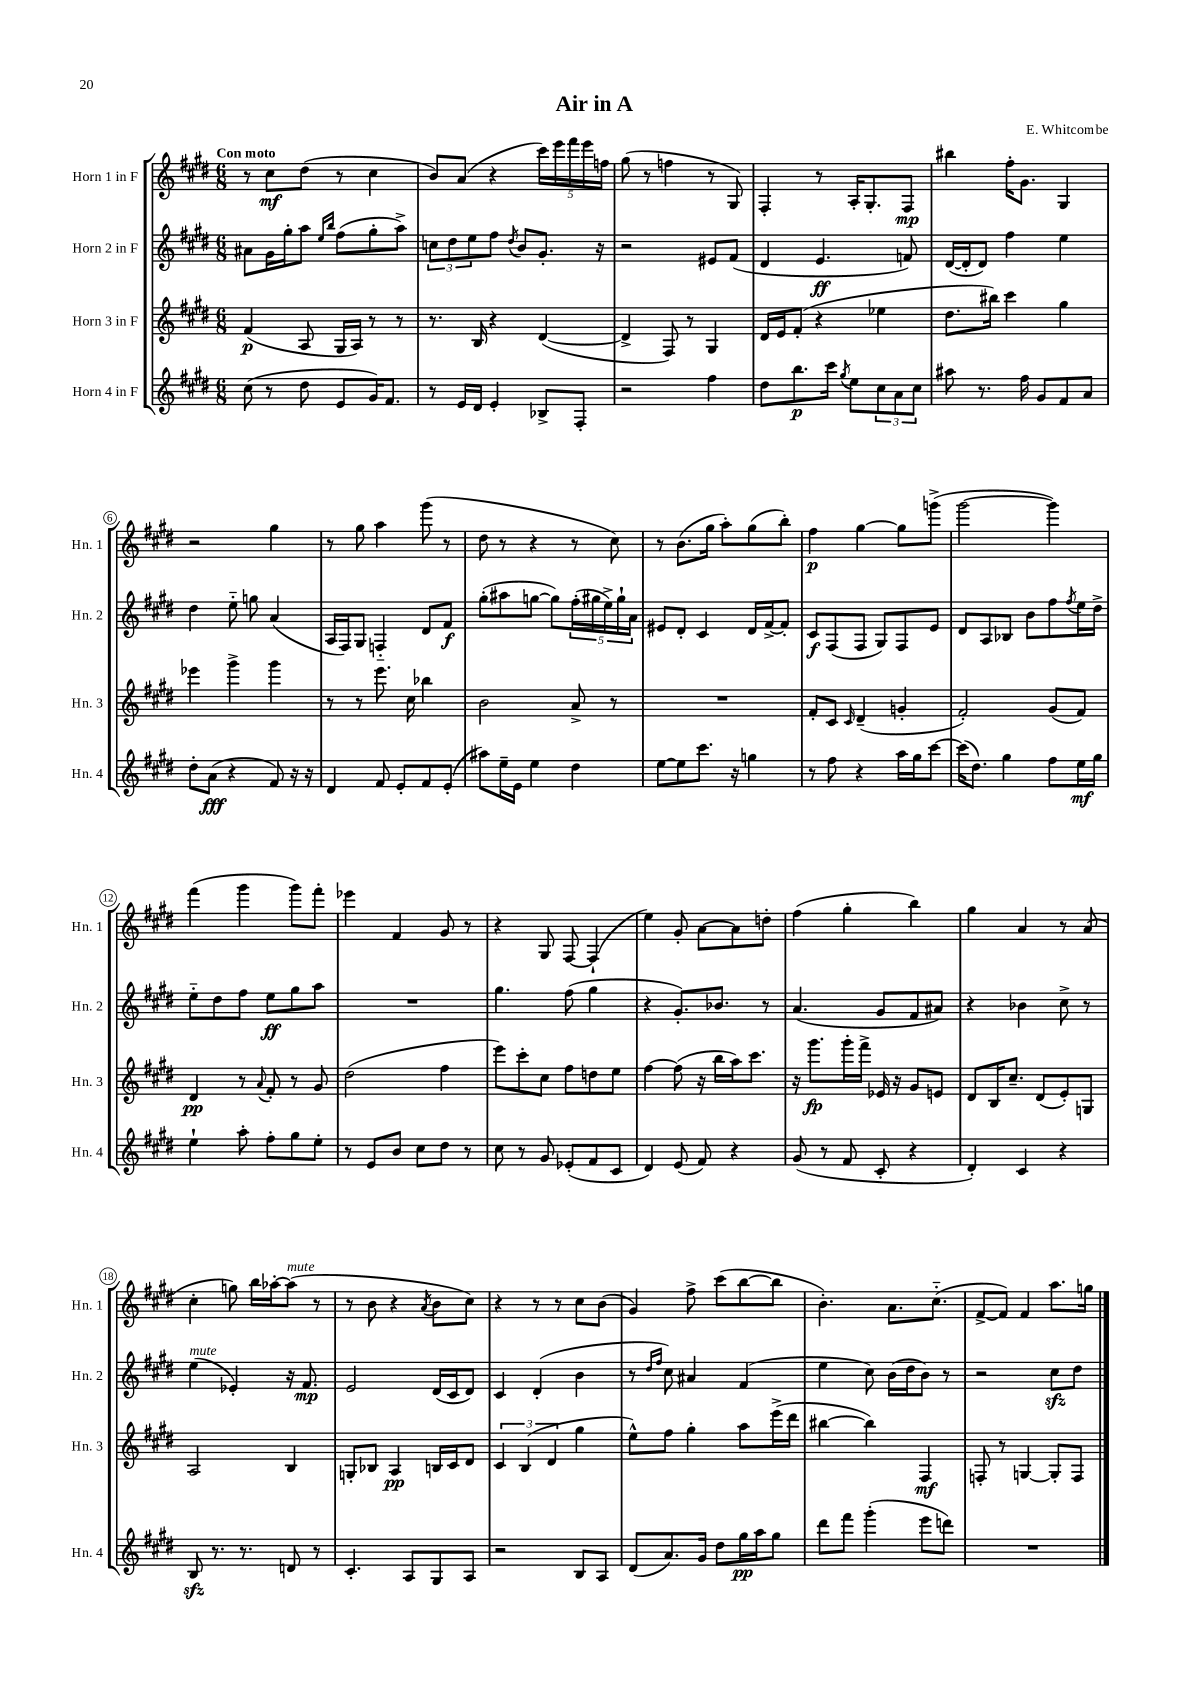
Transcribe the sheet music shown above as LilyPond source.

\header { title = "Air in A" composer = "E. Whitcombe" }
<<
\new StaffGroup <<
\new Staff = "s0" \with { instrumentName = "Horn 1 in F" shortInstrumentName = "Hn. 1" } {
    \clef treble \key e \major \numericTimeSignature \time 6/8 \tempo "Con moto"
    r8 cis''8\mf dis''8( r8 cis''4 |
    b'8) a'8( r4 \tuplet 5/4 { cis'''16) e'''16 fis'''16 e'''16 f''16 } |
    gis''8( r8 f''4 r8 gis8) |
    fis4-. r8 a16-. gis8.-. fis8\mp |
    bis''4 fis''16-. gis'8. gis4 |
    r2 gis''4 |
    r8 gis''8 a''4 gis'''8( r8 |
    dis''8 r8 r4 r8 cis''8) |
    r8 b'8.( gis''16 a''8-.) gis''8( b''8-.) |
    fis''4\p gis''4~ gis''8 g'''8->( |
    gis'''2~ gis'''4) |
    fis'''4( gis'''4 gis'''8) fis'''8-. |
    ees'''4 fis'4 gis'8 r8 |
    r4 gis8 fis8~ fis4-!( |
    e''4) gis'8-. a'8~ a'8 d''8-. |
    fis''4( gis''4-. b''4) |
    gis''4 a'4 r8 a'8( |
    cis''4-. g''8) b''16 aes''16~-. aes''8^\markup { \italic "mute" }( r8 |
    r8 b'8 r4 \acciaccatura { a'8 } b'8 cis''8) |
    r4 r8 r8 cis''8 b'8( |
    gis'4) fis''8-> cis'''8( b''8~ b''8 |
    b'4.-.) a'8. cis''8.-_( |
    fis'8~-> fis'8) fis'4 a''8. g''16 \bar "|." |
}
\new Staff = "s1" \with { instrumentName = "Horn 2 in F" shortInstrumentName = "Hn. 2" } {
    \clef treble \key e \major \numericTimeSignature \time 6/8
    ais'8 gis'16 gis''16-. a''8 \grace { e''16 b''16 } fis''8( gis''8-. a''8->) |
    \tuplet 3/2 { c''8 dis''8 e''8 } fis''8 \acciaccatura { dis''8 } b'8 gis'8.-. r16 |
    r2 eis'8 fis'8( |
    dis'4 e'4.\ff f'8) |
    dis'16~( dis'16-. dis'8) fis''4 e''4 |
    dis''4 e''8-_ g''8 a'4( |
    a16 fis16) gis8 f4-_ dis'8 fis'8\f |
    gis''8-.( ais''8 g''8~ g''8) \tuplet 5/4 { fis''16-.( gis''16 e''16->) gis''16-! a'16 } |
    eis'8 dis'8-. cis'4 dis'16 fis'16~-> fis'8-. |
    cis'8\f fis8( fis8 gis8) fis8 e'8 |
    dis'8 a8 bes8 b'8 fis''8 \acciaccatura { fis''8 } e''16 dis''16-> |
    e''8-_ dis''8 fis''8 e''8\ff gis''8 a''8 |
    R2. |
    gis''4. fis''8( gis''4 |
    r4 gis'8.-.) bes'8. r8 |
    a'4.( gis'8 fis'8 ais'8) |
    r4 bes'4 cis''8-> r8 |
    e''4^\markup { \italic "mute" }( ees'4-.) r16 fis'8.\mp |
    e'2 dis'16( cis'16 dis'8) |
    cis'4 dis'4-.( b'4 |
    r8 \grace { dis''16 fis''16 } cis''8) ais'4 fis'4( |
    e''4 cis''8) b'16( dis''16 b'8) r8 |
    r2 cis''8\sfz dis''8 \bar "|." |
}
\new Staff = "s2" \with { instrumentName = "Horn 3 in F" shortInstrumentName = "Hn. 3" } {
    \clef treble \key e \major \numericTimeSignature \time 6/8
    fis'4\p( a8 gis16 a16) r8 r8 |
    r8. b16 r4 dis'4~( |
    dis'4-> fis8) r8 gis4 |
    dis'16 e'16 fis'8-.( r4 ees''4 |
    dis''8. bis''16) cis'''4 gis''4 |
    ees'''4 gis'''4-> gis'''4 |
    r8 r8 e'''8. cis''16 bes''4 |
    b'2 a'8-> r8 |
    R2. |
    fis'8-. cis'8 \grace { cis'16 } dis'4--( g'4-. |
    fis'2-.) gis'8( fis'8) |
    dis'4\pp r8 \appoggiatura { a'8 } fis'8-. r8 gis'8 |
    dis''2( fis''4 |
    e'''8) cis'''8-. cis''8 fis''8 d''8 e''8 |
    fis''4~ fis''8( r16 b''16 a''16) cis'''8. |
    r16 gis'''8.\fp gis'''16-. fis'''16-> ees'16 r16 gis'8 e'8 |
    dis'8 b16 cis''8.-- dis'8( e'8-.) g8 |
    a2 b4 |
    g8-. bes8 a4\pp b16 cis'16 dis'8 |
    \tuplet 3/2 { cis'4 b4( dis'4 } gis''4 |
    e''8-^) fis''8 gis''4-. a''8 e'''16->( dis'''16 |
    bis''4~ bis''4) fis4\mf |
    f8-. r8 g4~ g8-. f8 \bar "|." |
}
\new Staff = "s3" \with { instrumentName = "Horn 4 in F" shortInstrumentName = "Hn. 4" } {
    \clef treble \key e \major \numericTimeSignature \time 6/8
    cis''8( r8 dis''8 e'8 gis'16) fis'8. |
    r8 e'16 dis'16 e'4-. bes8-> fis8-. |
    r2 fis''4 |
    dis''8 b''8.\p cis'''16 \acciaccatura { gis''8 } e''8 \tuplet 3/2 { cis''8 a'8 cis''8 } |
    ais''8 r8. fis''16 gis'8 fis'8 a'8 |
    dis''8-. a'8\fff( r4 fis'8) r16 r16 |
    dis'4 fis'8 e'8-. fis'8 e'8-.( |
    ais''8) e''16-- e'16 e''4 dis''4 |
    e''8~ e''8 cis'''8. r16 g''4 |
    r8 fis''8 r4 a''16 gis''16 cis'''8~ |
    cis'''16( dis''8.) gis''4 fis''8 e''16\mf gis''16 |
    e''4-! a''8-. fis''8-. gis''8 e''8-. |
    r8 e'8 b'8 cis''8 dis''8 r8 |
    cis''8 r8 gis'8 ees'8-.( fis'8 cis'8 |
    dis'4) e'8( fis'8) r4 |
    gis'8( r8 fis'8 cis'8-. r4 |
    dis'4-.) cis'4 r4 |
    b8\sfz r8. r8. d'8 r8 |
    cis'4.-. a8 gis8 a8 |
    r2 b8 a8 |
    dis'8( a'8.) gis'16 dis''8 gis''16\pp a''16 gis''8 |
    dis'''8 fis'''8 gis'''4-.( e'''8 d'''8) |
    R2. \bar "|." |
}
>>
>>
\layout { \context { \Score \override BarNumber.stencil = #(make-stencil-circler 0.1 0.3 ly:text-interface::print) } }
